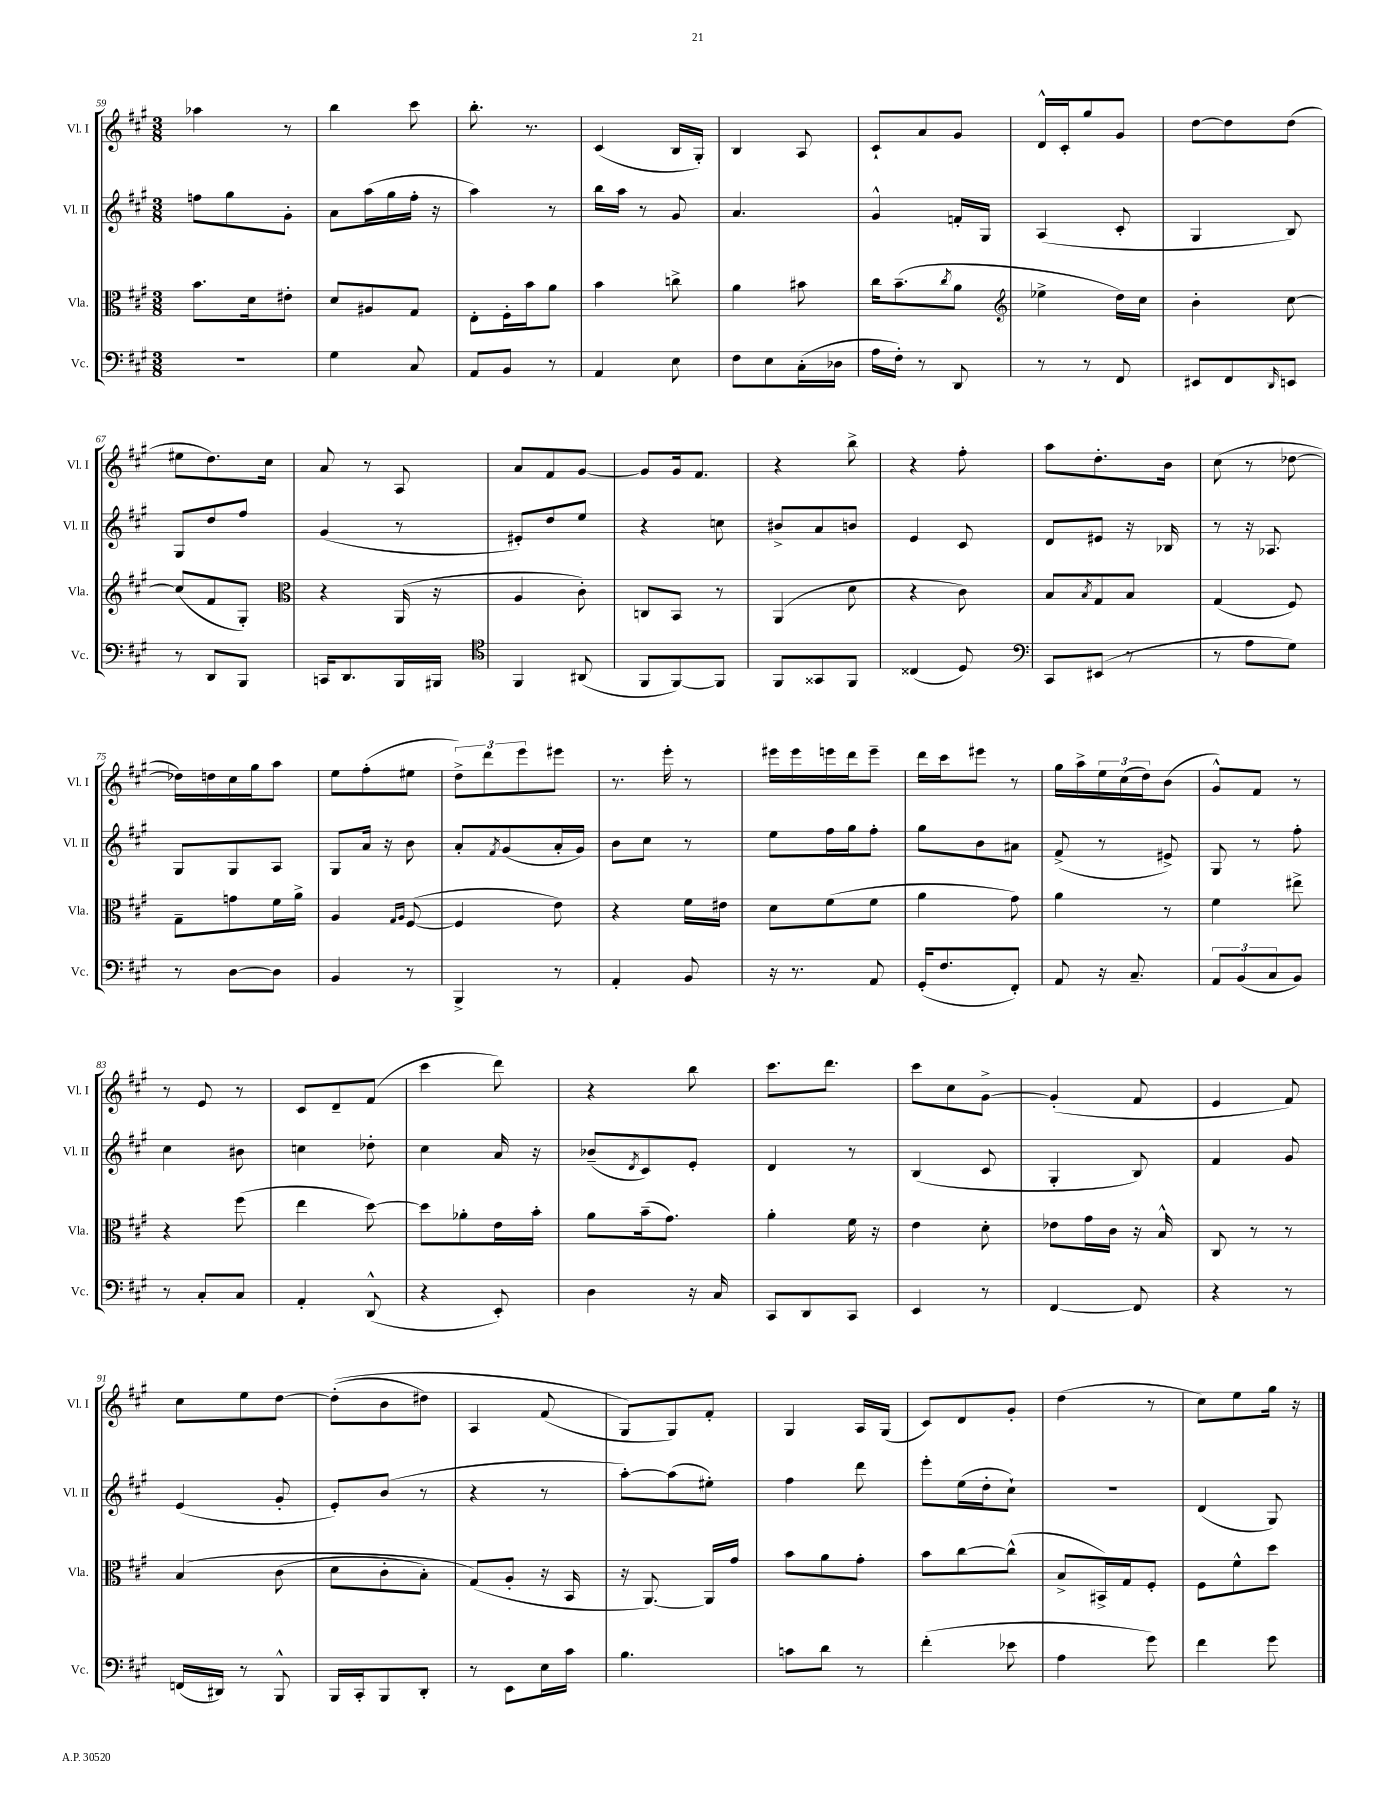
<<
\new StaffGroup <<
\new Staff = "s0" \with { instrumentName = "Vl. I" shortInstrumentName = "Vl. I" } {
    \clef treble \key a \major \numericTimeSignature \time 3/8
    aes''4 r8 |
    b''4 cis'''8 |
    b''8.-. r8. |
    cis'4( b16 gis16-.) |
    b4 a8 |
    cis'8-! a'8 gis'8 |
    d'16-^ cis'16-. gis''8 gis'8 |
    d''8~ d''8 d''8( |
    eis''8 d''8.) cis''16 |
    a'8 r8 a8 |
    a'8 fis'8 gis'8~ |
    gis'8 gis'16 fis'8. |
    r4 b''8-> |
    r4 fis''8-. |
    a''8 d''8.-. b'16 |
    cis''8( r8 des''8~ |
    des''16) d''16 cis''16 gis''16 a''8 |
    e''8 fis''8-.( eis''8 |
    \tuplet 3/2 { d''8->) d'''8 e'''8 } eis'''8 |
    r8. e'''16-. r8 |
    eis'''16 eis'''16 e'''16 d'''16 e'''8-- |
    d'''16 cis'''16 eis'''8 r8 |
    gis''16 a''16-> \tuplet 3/2 { e''16 cis''16( d''16) } b'8( |
    gis'8-^) fis'8 r8 |
    r8 e'8 r8 |
    cis'8 d'8-- fis'8( |
    cis'''4 d'''8) |
    r4 b''8 |
    cis'''8. d'''8. |
    cis'''8 cis''8 gis'8~-> |
    gis'4-.( fis'8 |
    e'4 fis'8) |
    cis''8 e''8 d''8~ |
    d''8-.(\( b'8 dis''8) |
    a4 fis'8( |
    gis8\) gis8) fis'8-. |
    gis4 a16 gis16( |
    cis'8) d'8 gis'8-. |
    d''4( r8 |
    cis''8) e''8 gis''16 r16 \bar "|." |
}
\new Staff = "s1" \with { instrumentName = "Vl. II" shortInstrumentName = "Vl. II" } {
    \clef treble \key a \major \numericTimeSignature \time 3/8
    f''8 gis''8 gis'8-. |
    a'8 a''16( gis''16 fis''16-. r16 |
    a''4) r8 |
    b''16 a''16 r8 gis'8 |
    a'4. |
    gis'4-^ f'16-. gis16 |
    a4( cis'8-. |
    gis4 b8) |
    gis8 d''8 fis''8 |
    gis'4( r8 |
    eis'8-.) d''8 e''8 |
    r4 c''8 |
    bis'8-> a'8 b'8 |
    e'4 cis'8 |
    d'8 eis'8 r16 bes16 |
    r8 r16 aes8. |
    gis8 gis8 a8 |
    gis8 a'16 r16 b'8 |
    a'8-. \acciaccatura { fis'8 } gis'8( a'16-. gis'16) |
    b'8 cis''8 r8 |
    e''8 fis''16 gis''16 fis''8-. |
    gis''8 b'8 ais'8 |
    fis'8->( r8 eis'8->) |
    gis8 r8 fis''8-. |
    cis''4 bis'8 |
    c''4 des''8-. |
    cis''4 a'16 r16 |
    bes'8--( \acciaccatura { d'8 } cis'8) e'8-. |
    d'4 r8 |
    b4( cis'8 |
    gis4-. b8) |
    fis'4 gis'8 |
    e'4( gis'8-. |
    e'8-.) b'8( r8 |
    r4 r8 |
    a''8~-.) a''8( eis''8-.) |
    fis''4 d'''8 |
    e'''8-. e''16( d''16-. cis''8-!) |
    R4. |
    d'4( gis8) \bar "|." |
}
\new Staff = "s2" \with { instrumentName = "Vla." shortInstrumentName = "Vla." } {
    \clef alto \key a \major \numericTimeSignature \time 3/8
    b'8. d'16 eis'8-. |
    d'8 ais8 gis8 |
    e8-. fis16-. b'16 a'8 |
    b'4 c''8-> |
    a'4 bis'8 |
    cis''16 b'8.--( \acciaccatura { cis''8 } a'8 |
    \clef treble ees''4-> d''16) cis''16 |
    b'4-. cis''8~ |
    cis''8( fis'8 gis8-.) |
    \clef alto r4 a,16( r16 |
    a4 cis'8-.) |
    c8 b,8 r8 |
    a,4( d'8 |
    r4 cis'8) |
    b8 \acciaccatura { b8 } gis8 b8 |
    gis4( fis8) |
    gis8-- g'8 fis'16 a'16-> |
    a4 \grace { gis16 a16 } fis8~( |
    fis4 e'8) |
    r4 fis'16 eis'16 |
    d'8 fis'8( fis'8 |
    a'4 gis'8) |
    a'4 r8 |
    fis'4 eis''8-> |
    r4 fis''8( |
    e''4 d''8~) |
    d''8 aes'8-. e'16 b'16-. |
    a'8 b'16--( gis'8.) |
    a'4-. fis'16 r16 |
    e'4 d'8-. |
    ees'8 gis'16 cis'16 r16 b16-^ |
    cis8 r8 r8 |
    b4\( cis'8( |
    d'8 cis'8-. b8-.) |
    gis8(\) a8-. r16 b,16 |
    r16 a,8.~) a,16 gis'16 |
    b'8 a'8 gis'8-. |
    b'8 cis''8~ cis''8-^( |
    b8-> bis,16->) gis16 fis8-. |
    fis8 fis'8-^ d''8 \bar "|." |
}
\new Staff = "s3" \with { instrumentName = "Vc." shortInstrumentName = "Vc." } {
    \clef bass \key a \major \numericTimeSignature \time 3/8
    R4. |
    gis4 cis8 |
    a,8 b,8 r8 |
    a,4 e8 |
    fis8 e8 cis16-.( des16 |
    a16 fis16-.) r8 d,8 |
    r8 r8 fis,8 |
    eis,8 fis,8 \grace { d,16 } e,8 |
    r8 d,8 b,,8 |
    c,16 d,8. b,,16 bis,,16 |
    \clef tenor fis,4 ais,8( |
    fis,8 fis,8~) fis,8 |
    fis,8 gisis,8 fis,8 |
    cisis4( d8) |
    \clef bass cis,8 eis,8( r8 |
    r8 a8 gis8) |
    r8 d8~ d8 |
    b,4 r8 |
    b,,4-> r8 |
    a,4-. b,8 |
    r16 r8. a,8 |
    gis,16-.( fis8. fis,8-.) |
    a,8 r16 cis8.-- |
    \tuplet 3/2 { a,8 b,8( cis8 } b,8) |
    r8 cis8-. cis8 |
    a,4-. d,8-^( |
    r4 e,8-.) |
    d4 r16 cis16 |
    cis,8 d,8 cis,8 |
    e,4 r8 |
    fis,4~ fis,8 |
    r4 r8 |
    f,16( dis,16) r8 b,,8-^ |
    b,,16 cis,16-. b,,8 d,8-. |
    r8 e,8 e16 cis'16 |
    b4. |
    c'8 d'8 r8 |
    fis'4-.( ees'8 |
    a4 gis'8) |
    fis'4 gis'8 \bar "|." |
}
>>
>>
\layout { \context { \Score currentBarNumber = #59 } }
